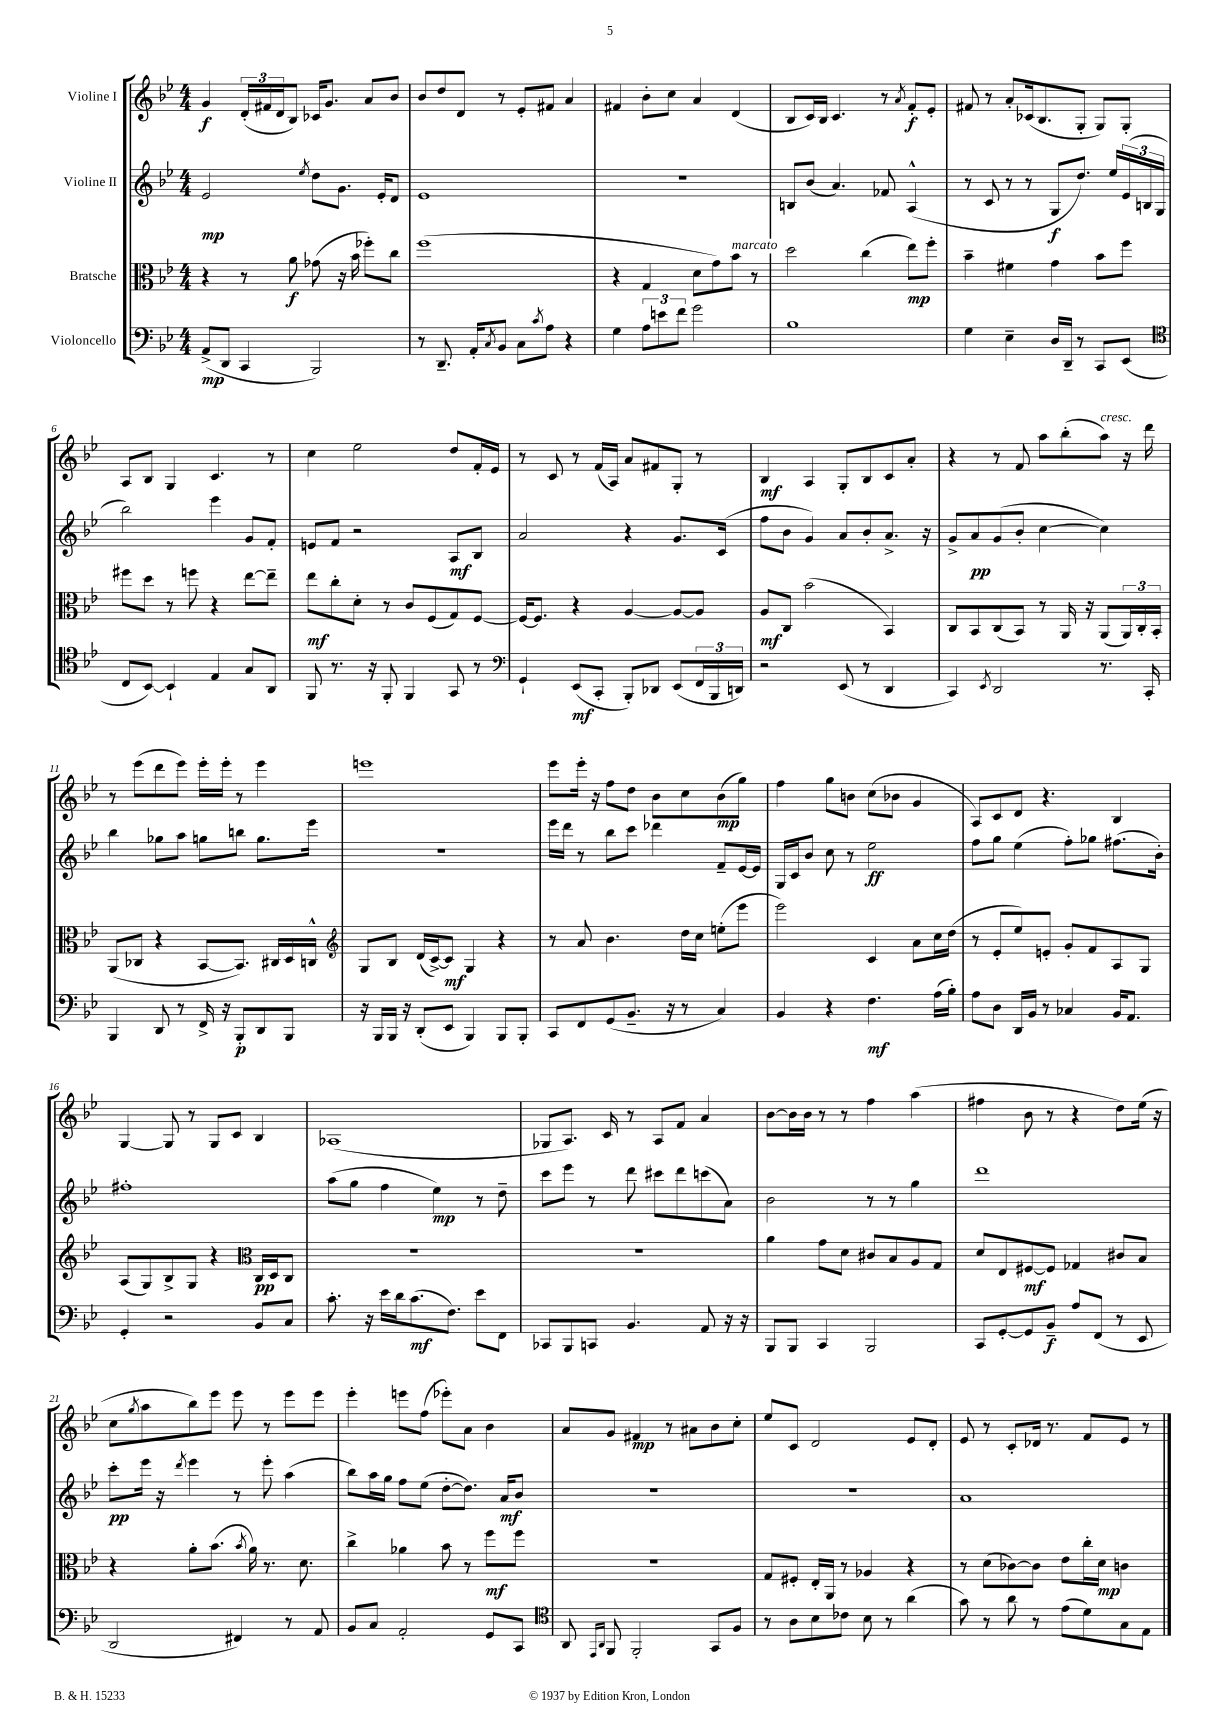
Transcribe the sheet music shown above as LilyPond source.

<<
\new StaffGroup <<
\new Staff = "s0" \with { instrumentName = "Violine I" } {
    \clef treble \key bes \major \numericTimeSignature \time 4/4
    g'4\f \tuplet 3/2 { d'16-.( fis'16 d'16 } bes8) ces'16 g'8. a'8 bes'8 |
    bes'8 d''8 d'8 r8 ees'8-. fis'8 a'4 |
    fis'4 bes'8-. c''8 a'4 d'4( |
    bes8 c'16) bes16 c'4. r8 \acciaccatura { a'8 } f'8-.\f ees'8-. |
    fis'8 r8 a'8-. ces'16( bes8. g8-. g8) g8-. |
    a8 bes8 g4 c'4. r8 |
    c''4 ees''2 d''8 f'16-. ees'16 |
    r8 c'8 r8 f'16( a16) a'8 fis'8 g8-. r8 |
    bes4\mf a4 g8-. bes8 c'8 a'8-. |
    r4 r8 f'8 a''8 bes''8-.( a''8^\markup { \italic "cresc." }) r16 d'''16 |
    r8 ees'''8( d'''8 ees'''8) ees'''16-. ees'''16-. r8 ees'''4 |
    e'''1 |
    ees'''8 ees'''16-. r16 f''8 d''8 bes'8 c''8 bes'8\mp( g''8) |
    f''4 g''8 b'8 c''8( bes'8 g'4 |
    a8) c'8 d'8 r4. bes4 |
    g4~ g8 r8 g8 c'8 bes4 |
    aes1( |
    ges8 a8.) c'16 r8 a8 f'8 a'4 |
    bes'8~ bes'16 bes'16 r8 r8 f''4 a''4( |
    fis''4 bes'8 r8 r4 d''8) ees''16( r16 |
    c''8 \acciaccatura { g''8 } a''8 bes''8) ees'''8 ees'''8 r8 ees'''8 ees'''8 |
    ees'''4-. e'''8 f''8( ees'''8-.) a'8 bes'4 |
    a'8 g'8 fis'4\mp r8 ais'8 bes'8 c''8-. |
    ees''8 c'8 d'2 ees'8 d'8-. |
    ees'8 r8 c'8-. des'16 r8. f'8 ees'8 r8 \bar "|." |
}
\new Staff = "s1" \with { instrumentName = "Violine II" } {
    \clef treble \key bes \major \numericTimeSignature \time 4/4
    ees'2\mp \acciaccatura { ees''8 } d''8 g'8. ees'16-. d'8 |
    ees'1 |
    R1 |
    b8 bes'8( a'4.) fes'8 a4-^( |
    r8 c'8 r8 r8 g8\f d''8.) ees''16 \tuplet 3/2 { ees'16( b16 g16 } |
    bes''2) ees'''4 g'8 f'8-. |
    e'8 f'8 r2 a8\mf bes8 |
    a'2 r4 g'8. c'16( |
    f''8 bes'8 g'4) a'8 bes'8-. a'8.-> r16 |
    g'8-> a'8\pp g'8( bes'8-. c''4~ c''4) |
    bes''4 ges''8 a''8 g''8 b''8 g''8. ees'''16 |
    R1 |
    ees'''16 d'''16 r8 bes''8 c'''8 des'''4 f'8-- ees'16~ ees'16 |
    g16 c'16 bes'8 c''8 r8 ees''2\ff |
    f''8 g''8 ees''4( f''8-.) ges''8 fis''8.( bes'16-.) |
    fis''1-. |
    a''8( g''8 f''4 ees''4\mp) r8 d''8-- |
    c'''8 ees'''8 r8 d'''8 cis'''8 d'''8 c'''8( a'8) |
    bes'2 r8 r8 g''4 |
    d'''1 |
    c'''8-.\pp ees'''16 r16 \acciaccatura { d'''8 } ees'''4 r8 ees'''8-. a''4( |
    bes''8) a''16 g''16 f''8 ees''8( d''8~-. d''8.) a'16\mf bes'8 |
    R1 |
    R1 |
    a'1 \bar "|." |
}
\new Staff = "s2" \with { instrumentName = "Bratsche" } {
    \clef alto \key bes \major \numericTimeSignature \time 4/4
    r4 r8 a'8\f ges'8( r16 bes'16 fes''8-.) c''8 |
    f''1( |
    r4 g4 d'8 g'8) bes'8^\markup { \italic "marcato" } r8 |
    d''2 c''4( ees''8\mp) f''8-. |
    bes'4-- fis'4 g'4 bes'8 f''8 |
    fis''8 d''8 r8 f''8 r4 ees''8~ ees''8-- |
    ees''8\mf c''8-. d'8-. r8 c'8 f8( g8) f8~ |
    f16~ f8. r4 a4~ a8~ a8 |
    a8\mf c8 bes'2( bes,4) |
    c8 bes,8 c8( bes,8) r8 a,16 r16 a,8( \tuplet 3/2 { a,16) c16-. bes,16-. } |
    a,8( ces8 r4 bes,8~ bes,8.) cis16 d16 c16-^ |
    \clef treble g8 bes8 d'16( c'16~->) c'8\mf g4 r4 |
    r8 a'8 bes'4. d''16 c''16 e''8-.( ees'''8 |
    ees'''2) c'4 a'8 c''16 d''16( |
    r8 ees'8-. ees''8) e'8-. g'8-. f'8 a8 g8 |
    a8( g8) bes8-> g8 r4 \clef alto c16\pp d16 c8 |
    R1 |
    R1 |
    a'4 g'8 d'8 cis'8 bes8 a8 g8 |
    d'8 ees8 fis8~\mf fis8 ges4 cis'8 bes8 |
    r4 a'8-. bes'8.( \acciaccatura { bes'8 } a'16) r8. d'8. |
    c''4-> aes'4 bes'8 r8 f''8\mf f''8 |
    R1 |
    g8 fis8-. ees16-. a,16 r8 aes4 r4 |
    r8 d'8( ces'8~) ces'8 ees'8 c''16-. d'16\mp c'4 \bar "|." |
}
\new Staff = "s3" \with { instrumentName = "Violoncello" } {
    \clef bass \key bes \major \numericTimeSignature \time 4/4
    a,8->\mp( d,8 c,4 bes,,2) |
    r8 d,8.-- a,16-. \acciaccatura { c8 } bes,8 c8 \acciaccatura { c'8 } a8 r4 |
    g4 \tuplet 3/2 { a8 e'8 f'8 } g'2 |
    bes1 |
    g4 ees4-- d16 d,16-- r8 c,8 ees,8( |
    \clef tenor c8 bes,8~) bes,4-! ees4 g8 a,8 |
    f,8 r8. r16 f,8-. f,4 g,8 r8 |
    \clef bass g,4-! ees,8\mf( c,8-. bes,,8-.) des,8 ees,8( \tuplet 3/2 { f,16 bes,,16 d,16) } |
    r2 ees,8( r8 d,4 |
    c,4) \acciaccatura { ees,8 } d,2 r8. c,16-. |
    bes,,4 d,8 r8 f,16-> r16 bes,,8-.\p d,8 bes,,8 |
    r16 bes,,16 bes,,16 r16 d,8-.( ees,8 bes,,4) bes,,8 bes,,8-. |
    c,8 f,8 g,8( bes,8.-- r16 r8 c4) |
    bes,4 r4 f4.\mf a16( bes16-.) |
    a8 d8 d,16 bes,16 r8 ces4 bes,16 a,8. |
    g,4-. r2 bes,8 c8 |
    c'8.-. r16 ees'16 d'16 c'8.\mf( f8.) ees'8 f,8 |
    ces,8 bes,,8 c,8 bes,4. a,8 r16 r16 |
    bes,,8 bes,,8 c,4 bes,,2 |
    c,8 g,8~-. g,8 bes,8--\f a8 f,8( r8 ees,8 |
    d,2 fis,4) r8 a,8 |
    bes,8 c8 a,2-. g,8 c,8 |
    \clef tenor a,8 \grace { ees,16 a,16 } f,8 f,2-. g,8 f8 |
    r8 a8 bes8 ces'8 bes8 r8 a'4( |
    g'8) r8 a'8 r8 ees'8( d'8) g8 ees8 \bar "|." |
}
>>
>>
